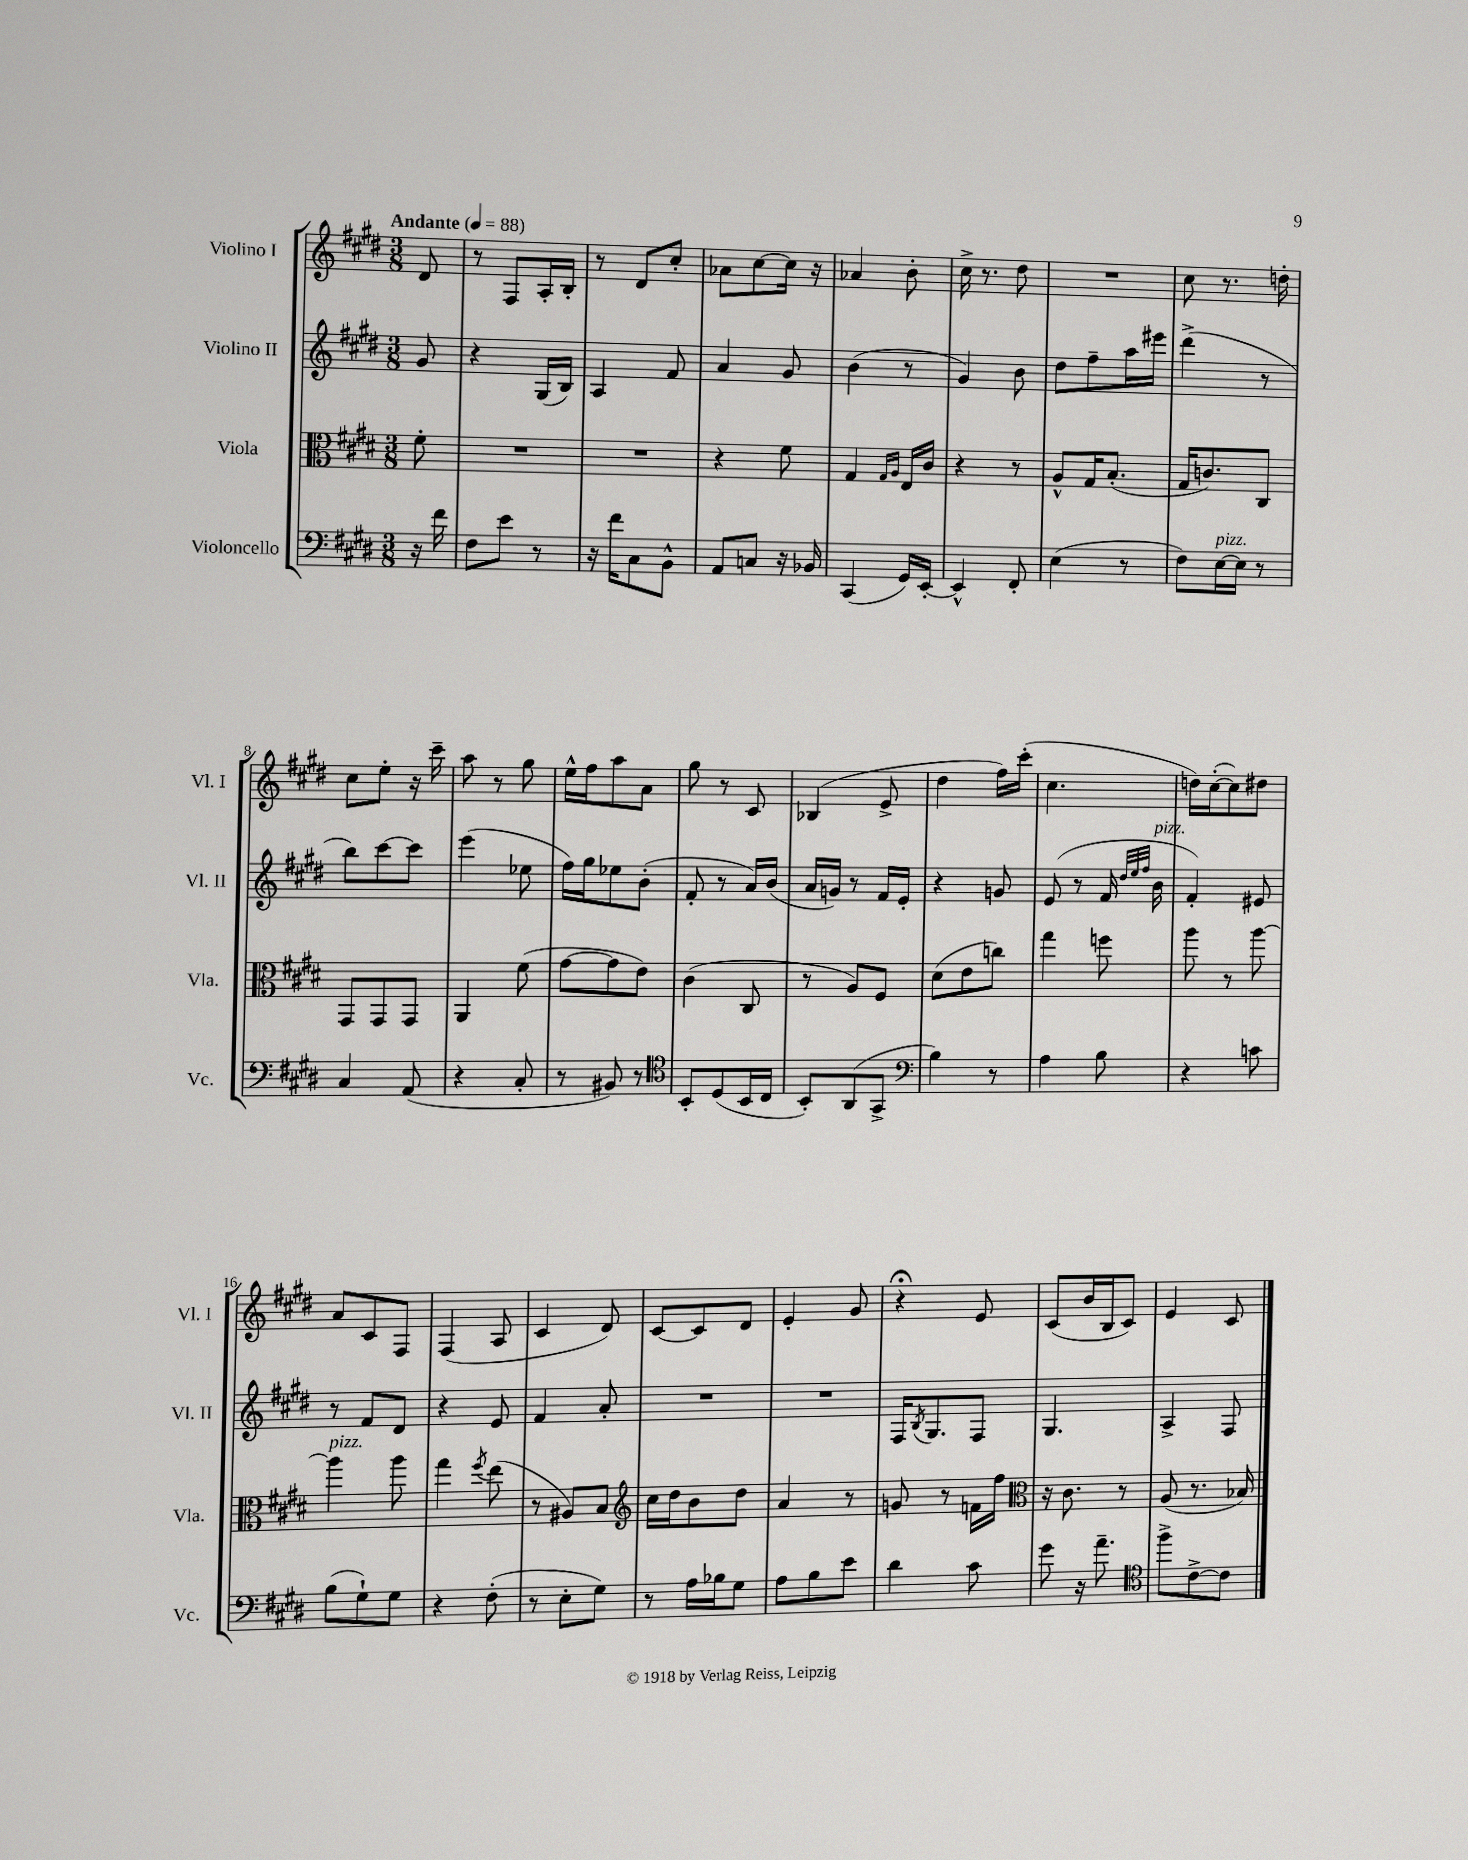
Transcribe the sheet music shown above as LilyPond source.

<<
\new StaffGroup <<
\new Staff = "s0" \with { instrumentName = "Violino I" shortInstrumentName = "Vl. I" } {
    \clef treble \key e \major \numericTimeSignature \time 3/8 \partial 8 \tempo "Andante" 4 = 88
    dis'8 |
    r8 fis8 a16-. b16-. |
    r8 dis'8 cis''8-. |
    aes'8 cis''8~ cis''16 r16 |
    aes'4 b'8-. |
    cis''16-> r8. dis''8 |
    R4. |
    cis''8 r8. d''16-. |
    cis''8 e''8-. r16 cis'''16-- |
    a''8 r8 gis''8 |
    e''16-^ fis''16 a''8 a'8 |
    gis''8 r8 cis'8 |
    bes4( e'8-> |
    dis''4 fis''16) cis'''16-.( |
    cis''4. |
    d''16) cis''16~-.( cis''8) dis''8 |
    a'8 cis'8 fis8 |
    fis4( a8 |
    cis'4 dis'8) |
    cis'8~ cis'8 dis'8 |
    e'4-. gis'8 |
    r4\fermata e'8 |
    cis'8( b'16 b16 cis'8) |
    e'4 cis'8 \bar "|." |
}
\new Staff = "s1" \with { instrumentName = "Violino II" shortInstrumentName = "Vl. II" } {
    \clef treble \key e \major \numericTimeSignature \time 3/8 \partial 8
    gis'8 |
    r4 gis16( b16) |
    a4 fis'8 |
    a'4 gis'8 |
    b'4( r8 |
    gis'4) b'8 |
    dis''8 fis''8-- a''16 eis'''16 |
    dis'''4->( r8 |
    b''8) cis'''8~ cis'''8 |
    e'''4( ees''8 |
    fis''16) gis''16 ees''8 b'8-.( |
    fis'8-. r8 a'16) b'16( |
    a'16 g'16) r8 fis'16 e'16-. |
    r4 g'8 |
    e'8( r8 fis'16 \grace { dis''32 e''32 fis''32 } b'16^\markup { \italic "pizz." } |
    fis'4-.) eis'8 |
    r8 fis'8 dis'8 |
    r4 e'8 |
    fis'4 a'8-. |
    R4. |
    R4. |
    fis16 \acciaccatura { b8 } gis8. fis8 |
    gis4. |
    a4-> fis8 \bar "|." |
}
\new Staff = "s2" \with { instrumentName = "Viola" shortInstrumentName = "Vla." } {
    \clef alto \key e \major \numericTimeSignature \time 3/8 \partial 8
    fis'8-. |
    R4. |
    R4. |
    r4 fis'8 |
    gis4 \grace { gis16 a16 } e16 cis'16 |
    r4 r8 |
    a8-^ gis16 b8.-.( |
    gis16 c'8.) cis8 |
    gis,8 gis,8 gis,8 |
    a,4 fis'8( |
    gis'8~ gis'8 e'8) |
    cis'4( cis8 |
    r8 a8) fis8 |
    dis'8( e'8 c''8) |
    gis''4 f''8 |
    a''8 r8 a''8~ |
    a''4^\markup { \italic "pizz." } a''8 |
    gis''4 \acciaccatura { fis''8 } e''8( |
    r8 ais8) b8 |
    \clef treble cis''16 dis''16 b'8 dis''8 |
    a'4 r8 |
    g'8 r8 f'16 fis''16 |
    \clef alto r16 cis'8. r8 |
    a8( r8. bes16) \bar "|." |
}
\new Staff = "s3" \with { instrumentName = "Violoncello" shortInstrumentName = "Vc." } {
    \clef bass \key e \major \numericTimeSignature \time 3/8 \partial 8
    r16 fis'16 |
    fis8 e'8 r8 |
    r16 fis'16 cis8 b,8-^ |
    a,8 c8 r16 bes,16 |
    cis,4( gis,16) e,16~-. |
    e,4-^ fis,8-. |
    e4( r8 |
    fis8) e16~^\markup { \italic "pizz." } e16 r8 |
    cis4 a,8( |
    r4 cis8-. |
    r8 bis,8) r8 |
    \clef tenor b,8-. dis8( b,16 cis16 |
    b,8-.) a,8( gis,8-> |
    \clef bass b4) r8 |
    a4 b8 |
    r4 c'8 |
    b8( gis8-!) gis8 |
    r4 fis8-.( |
    r8 e8-. gis8) |
    r8 a16 bes16 gis8 |
    a8 b8 e'8 |
    dis'4 cis'8 |
    gis'8 r16 a'8.-- |
    \clef tenor fis''8-> cis'8~-> cis'8 \bar "|." |
}
>>
>>
